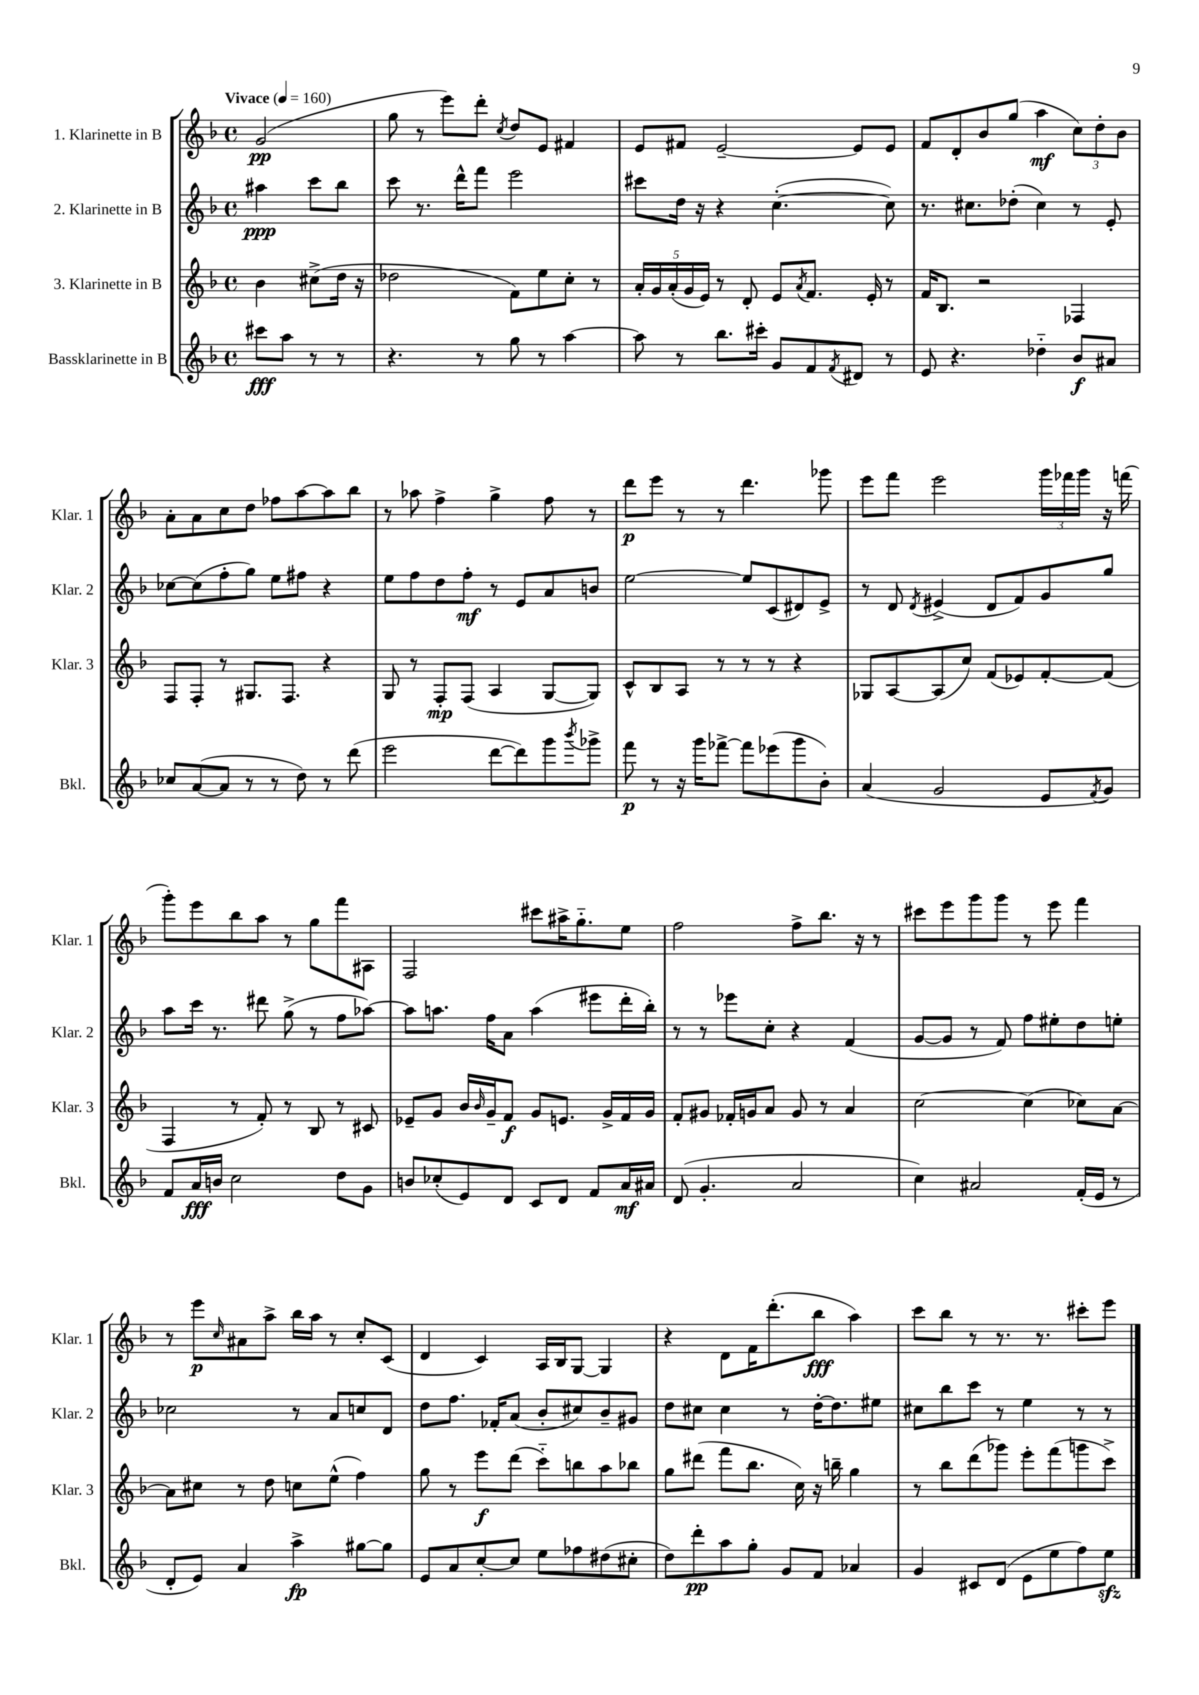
<<
\new StaffGroup <<
\new Staff = "s0" \with { instrumentName = "1. Klarinette in B" shortInstrumentName = "Klar. 1" } {
    \clef treble \key f \major \defaultTimeSignature \time 4/4 \partial 2 \tempo "Vivace" 4 = 160
    g'2\pp( |
    g''8 r8 e'''8) d'''8-. \acciaccatura { c''8 } d''8 e'8 fis'4 |
    e'8 fis'8 e'2~-- e'8 e'8 |
    f'8 d'8-. bes'8 g''8( a''4\mf \tuplet 3/2 { c''8) d''8-. bes'8 } |
    a'8-. a'8 c''8 d''8 fes''8 a''8~ a''8 bes''8 |
    r8 aes''8 f''4-> g''4-> f''8 r8 |
    d'''8\p e'''8 r8 r8 d'''4. ges'''8 |
    e'''8 f'''8 e'''2 \tuplet 3/2 { g'''16 fes'''16 g'''16 } r16 f'''16( |
    g'''8-.) e'''8 bes''8 a''8 r8 g''8 f'''8 ais8 |
    f2 cis'''8 ais''16-> g''8.-_ e''8 |
    f''2 f''8-> bes''8. r16 r8 |
    cis'''8 e'''8 g'''8 g'''8 r8 e'''8 f'''4 |
    r8 e'''8\p \grace { c''16 } ais'8 a''8-> bes''16 a''16 r8 c''8-. c'8( |
    d'4 c'4) a16 bes16 g8~ g4 |
    r4 d'8 f'16 d'''8.-.( bes''8\fff a''4) |
    c'''8 bes''8 r8 r8. r8. cis'''8-. e'''8 \bar "|." |
}
\new Staff = "s1" \with { instrumentName = "2. Klarinette in B" shortInstrumentName = "Klar. 2" } {
    \clef treble \key f \major \defaultTimeSignature \time 4/4 \partial 2
    ais''4\ppp c'''8 bes''8 |
    c'''8 r8. d'''16-^ f'''8 e'''2 |
    cis'''8 d''16 r16 r4 c''4.~-.( c''8) |
    r8. cis''8. des''8-.( cis''4) r8 e'8-. |
    ces''8~ ces''8( f''8-. g''8) e''8 fis''8 r4 |
    e''8 f''8 d''8 f''8-.\mf r8 e'8 a'8 b'8 |
    e''2~ e''8 c'8( dis'8) e'8-> |
    r8 d'8 \acciaccatura { d'8 } eis'4->( d'8 f'8) g'8 g''8 |
    a''8 c'''16 r8. dis'''8 g''8->( r8 f''8 aes''8~) |
    aes''8 a''8. f''16 a'8 a''4( eis'''8 d'''16-. bes''16-.) |
    r8 r8 ees'''8 c''8-. r4 f'4( |
    g'8~ g'8 r8 f'8) f''8 eis''8-. d''8 e''8-. |
    ces''2 r8 a'8 c''8 d'8 |
    d''8 f''8. fes'16-. a'8( bes'8-. cis''8) bes'8-- gis'8 |
    d''8 cis''8 cis''4 r8 d''16~-. d''8. eis''8 |
    cis''8 bes''8 c'''8 r8 e''4 r8 r8 \bar "|." |
}
\new Staff = "s2" \with { instrumentName = "3. Klarinette in B" shortInstrumentName = "Klar. 3" } {
    \clef treble \key f \major \defaultTimeSignature \time 4/4 \partial 2
    bes'4 cis''8->( d''16 r16 |
    des''2 f'8) e''8 c''8-. r8 |
    \tuplet 5/4 { a'16-. g'16 a'16-.( g'16 e'16) } r8 d'8-. e'8 \acciaccatura { a'8 } f'8. e'16-. r8 |
    f'16 bes8. r2 fes4 |
    f8 f8-. r8 gis8. f8. r4 |
    g8 r8 f8-.\mp f8( a4 g8~ g8) |
    c'8-^ bes8 a8 r8 r8 r8 r4 |
    ges8 a8~ a8( c''8) f'8( ees'8) f'8~-. f'8( |
    f4 r8 f'8-.) r8 bes8 r8 cis'8 |
    ees'8-- g'8 bes'16 \grace { bes'16 } g'16-- f'8\f g'8 e'8. g'16-> f'16 g'16 |
    f'8-. gis'8 fes'16-. g'16 a'8 g'8 r8 a'4 |
    c''2~ c''4( ces''8) a'8~ |
    a'8 cis''8 r8 d''8 c''8 e''8-^( f''4) |
    g''8 r8 e'''8\f d'''8( c'''8-_) b''8 a''8 bes''8 |
    g''8 dis'''8( f'''8 bes''8. c''16) r16 b''16-- g''4 |
    r8 bes''8 d'''8( ges'''8) e'''8-. f'''8( g'''8 c'''8->) \bar "|." |
}
\new Staff = "s3" \with { instrumentName = "Bassklarinette in B" shortInstrumentName = "Bkl." } {
    \clef treble \key f \major \defaultTimeSignature \time 4/4 \partial 2
    cis'''8\fff a''8 r8 r8 |
    r4. r8 g''8 r8 a''4~ |
    a''8 r8 bes''8. cis'''16-. g'8 f'8 \acciaccatura { f'8 } dis'8 r8 |
    e'8 r4. des''4-_ bes'8\f ais'8 |
    ces''8 a'8~( a'8 r8 r8 d''8) r8 d'''8( |
    e'''2 d'''8~ d'''8) g'''8 \acciaccatura { bes'''8 } ges'''8-> |
    f'''8\p r8 r16 g'''16 fes'''8~-> fes'''8 ees'''8( g'''8 bes'8-.) |
    a'4( g'2 e'8 \acciaccatura { f'8 } g'8) |
    f'8 a'16\fff b'16 c''2 d''8 g'8 |
    b'8 ces''8-.( e'8) d'8 c'8 d'8 f'8 a'16\mf ais'16 |
    d'8( g'4.-. a'2 |
    c''4) ais'2 f'16-.( e'16 r8 |
    d'8-. e'8) a'4 a''4->\fp gis''8~ gis''8 |
    e'8 a'8 c''8~-. c''8 e''8 fes''8 dis''8( cis''8-. |
    d''8) d'''8-.\pp a''8 g''8-. g'8 f'8 aes'4 |
    g'4 cis'8 d'8( e'8 e''8 f''8) e''8\sfz \bar "|." |
}
>>
>>
\layout { \context { \Score \remove "Bar_number_engraver" } }
